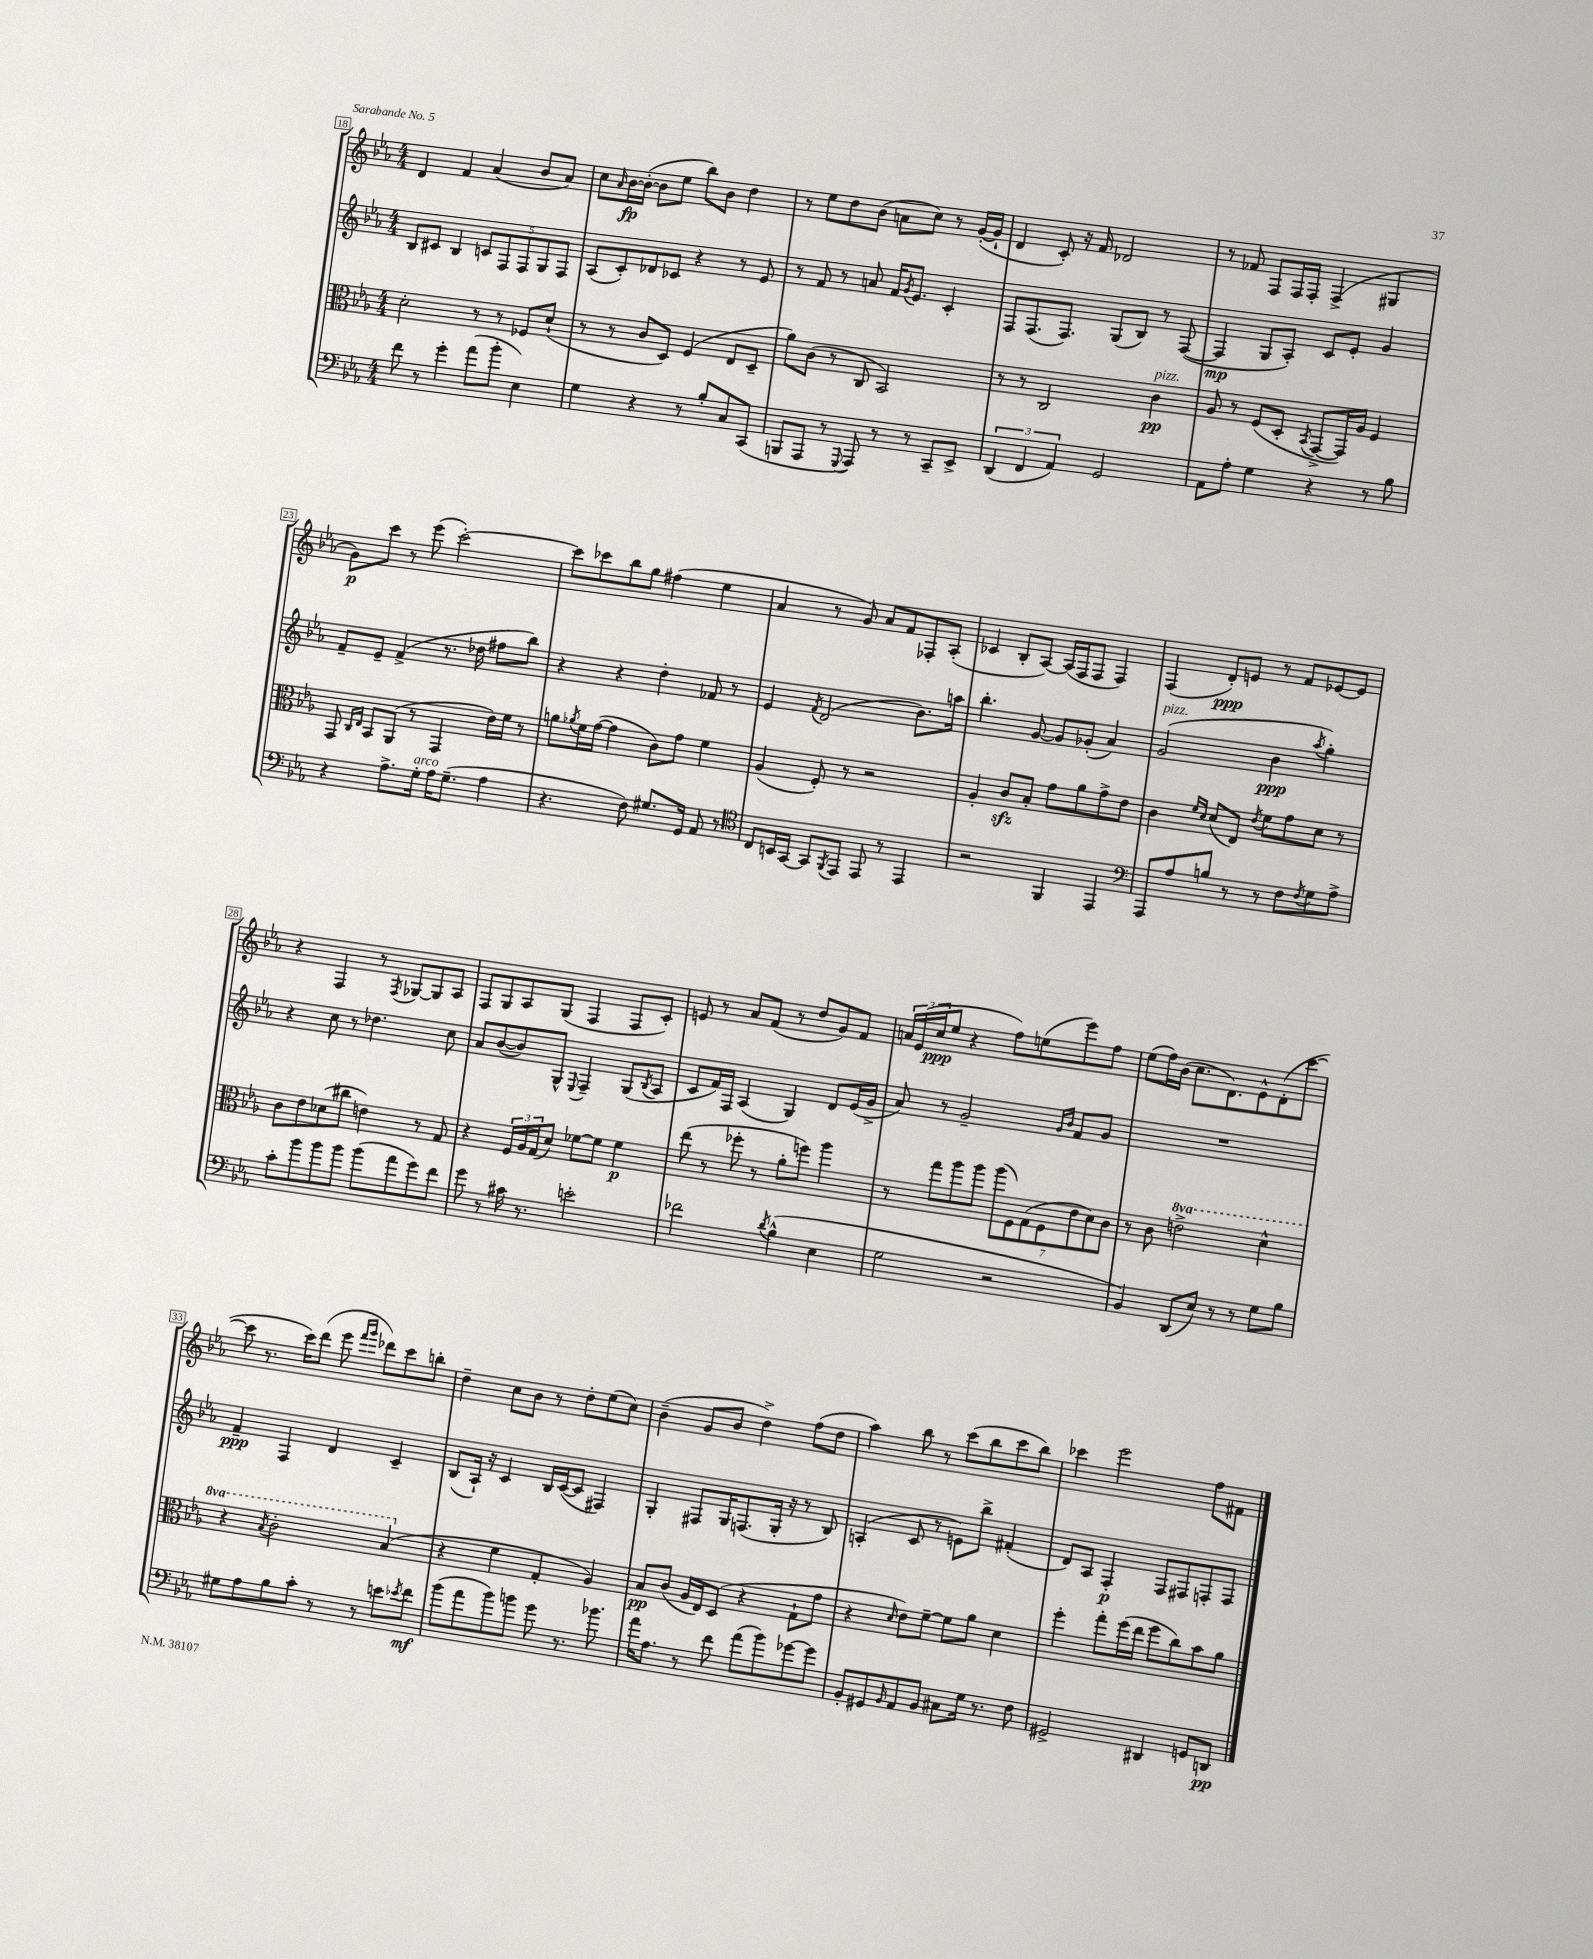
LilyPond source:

<<
\new StaffGroup <<
\new Staff = "s0" {
    \clef treble \key ees \major \numericTimeSignature \time 4/4
    d'4 f'4 aes'4( bes'8 aes'8) |
    c''8 \grace { aes'16 } bes'16~\fp bes'16~-.( bes'8 ees''8 bes''8) bes'8 d''4 |
    r8 ees''8 d''8 bes'8( a'8 c''8) r8 g'16~-.( g'16-! |
    d'4 c'8-.) r16 f'16 des'2 |
    r8 fes'8 f8 f16 f16-. f4->( gis4 |
    g'8\p) c'''8 r8 ees'''8( c'''2~-.) |
    c'''8 ces'''8 bes''8 g''8 fis''4( ees''4 |
    aes'4 r8 g'8) aes'8 f'8 fes8-. aes8-.( |
    ces'4 bes8-. aes8~) aes16( f16 f8 f4) |
    f4( d'8-.\ppp) e'8 r8 f'8 ees'8~ ees'8 |
    r4 f4 r8 \acciaccatura { f8 } ges8~ ges8 aes8 |
    f8 g8 aes8 g8( f4 f8 c'8-.) |
    e'8 r8 aes'8 f'8( r8 d''8 g'8) f'8 |
    \tuplet 3/2 { a'16 ees'16( c''16\ppp } ees''8 r4 f''8) e''8( ees'''8) f''8 |
    ees''8( f''16) bes'16( c''8. d'8.) ees'8-^ d'8-.( c'''8~ |
    c'''8 r8. c'''16) d'''8( ees'''8 \grace { f'''16 g'''16 } des'''8) c'''8 b''8-. |
    d''4-- c''8 bes'8 r8 d''8-. ees''8( c''8) |
    bes'4--( g'8 bes'8 d''4->) f''8( d''8 |
    aes''4) bes''8 r8 c'''8( bes''8 c'''8 bes''8) |
    ces'''4 ees'''2 f''8 fis'8 \bar "|." |
}
\new Staff = "s1" {
    \clef treble \key ees \major \numericTimeSignature \time 4/4
    bes8 cis'8 bes4 \tuplet 5/4 { c'8 f8 f8 g8 f8 } |
    aes8( c'8-.) des'8 ces'8 r4 r8 ees'8 |
    r8 f'8 r8 a'8 f'16 \acciaccatura { g'8 } ees'8. c'4-. |
    f8 f8.( f8.) g8( bes8) r8 f8~( |
    f4\mp g8 aes8-.) c'8 ees'8-. g'4 |
    f'8-- ees'8-- f'4->( r8. des''16 fis''8 bes''8) |
    r4 r4 d''4-. fes'8 r8 |
    ees'4 \acciaccatura { f'8 } d'2( bes'8.) a''16 |
    bes''4.-. g'8~ g'8 ges'8-.( aes'4) |
    g'2^\markup { \italic "pizz." }( bes'4\ppp \acciaccatura { aes''8 } g''4-.) |
    r4 c''8 r8 des''4. c''8 |
    aes'8 bes'8~( bes'8) g8-^ \appoggiatura { ees8 } f4-- g8( \acciaccatura { bes8 } aes8 |
    c'8 f'16) f16 aes4( g4) d'8 ees'16( g'16-> |
    aes'8) r8 g'2-- \grace { g'16 bes'16 } f'8 g'8 |
    R1 |
    f'4--\ppp f4 d'4 c'4-- |
    bes8( aes16-!) r16 c'4 bes16 c'16~( c'8 fis4) |
    g4-. fis8 g16 f8.( g16-. r16 r8 bes8) |
    a4-.( c'8 r8 e'8) bes''8-> fis'4-.( |
    d'8) aes8 f4-.\p f8 fis8 f8-. f8 \bar "|." |
}
\new Staff = "s2" {
    \clef alto \key ees \major \numericTimeSignature \time 4/4 \set Staff.ottavationMarkups = #ottavation-simple-ordinals
    d'2-. r8 r8 fes8 d'8-!( |
    r8 r8 c'8 d8) f4( ees8 d8-- |
    aes'8) c'8( r8 c8 bes,2) |
    r8 r8 c2 c'4\pp^\markup { \italic "pizz." } |
    aes8 r8 f8( d8-. \acciaccatura { bes,8 } g,8~-> g,16) aes16 f4 |
    g,8 \grace { c16 ees16 } bes,8 aes,8( r8 g,4 ees'16) f'16 r8 |
    a'8 \acciaccatura { aes'8 } f'16 g'16~( g'4 c'8) g'8 f'4 |
    aes4( f8-.) r8 r2 |
    aes4-. c'8\sfz bes8-. g'8 aes'8 g'8-> ees'8 |
    c'4 \grace { f'16 d'16 } d'8( ees8) \acciaccatura { ees'8 } f'8 g'8 d'8 r8 |
    c'8 ees'8 des'8( cis''8 e'4) r8 g8 |
    r4 \tuplet 3/2 { f16 aes16 g16( } d'8) fes'8~ fes'8 fes'4\p |
    ees''8( r8 fes''8-. r8 aes'8-. f''8) aes''4 |
    r8 g''8 aes''8 aes''8 \tuplet 7/4 { aes''8( f8) g8( f8 ees'8 d'8) c'8 } |
    r8 c'8 \ottava #1 e''2-> d''4-^ |
    r4 \acciaccatura { bes'8 } c''2-. bes'4( \ottava #0 |
    r4 f'4 g4-. aes4) |
    bes8\pp c'8( aes16 ees16) d8( r4 g8-! g'8 |
    r4 \grace { d'16 } ees'8) f'8~-- f'8 aes'8 d'4 |
    f''4-. g''8-. f''16( ees''16 f''8 c''8) bes'8 aes'8 \bar "|." |
}
\new Staff = "s3" {
    \clef bass \key ees \major \numericTimeSignature \time 4/4
    f'8 r8 g'4-. aes'8( bes'8-. ees4) |
    g4 r4 r8 bes8-. c8 c,8( |
    b,,8 aes,,8 r8 \appoggiatura { g,,8 } aes,,8) r8 r8 c,8-- ees,8-> |
    \tuplet 3/2 { d,4( f,4 aes,4) } g,2 |
    aes,8 aes8-. g4 r4 r8 bes8 |
    r4 aes8.-> g16-.^\markup { \italic "arco" } aes16 g8.--( aes4 |
    r4. f8) gis8. g,16 aes,8 r8 |
    \clef tenor c8 b,16 g,16~ g,8 \acciaccatura { f,8 } ees,8 ees,8 r8 ees,4 |
    r2 f,4 ees,4 |
    \clef bass aes,,8 aes8 b8 r8 r8 f8 \acciaccatura { f8 } g8 aes8-> |
    c'8-. bes'8 bes'8 bes'8 bes'8( aes'8 g'8) f'8 |
    g'8 r8 cis'16 r8. e'2-. |
    fes'2 \acciaccatura { d'8 } bes4-^( ees4 |
    g2 r2 |
    bes,4) d,8( ees8) r8 r8 g8 bes8 |
    gis8 aes8 bes8 c'8-. r8 r8 e'8 \acciaccatura { ees'8 } f'8\mf |
    bes'8( aes'8 bes'8) b'8 g'8 r8. bes'8. |
    aes'16 aes8. r8 f'8 aes'8( bes'8) ges'8~ ges'8 |
    bes,8-. gis,8 \grace { bes,16 } aes,8 bes,8 cis8 g16 r8. f8 |
    gis,2-> dis,4 g,8 d,8\pp \bar "|." |
}
>>
>>
\layout { \context { \Score currentBarNumber = #18 \override BarNumber.stencil = #(make-stencil-boxer 0.1 0.3 ly:text-interface::print) } }
